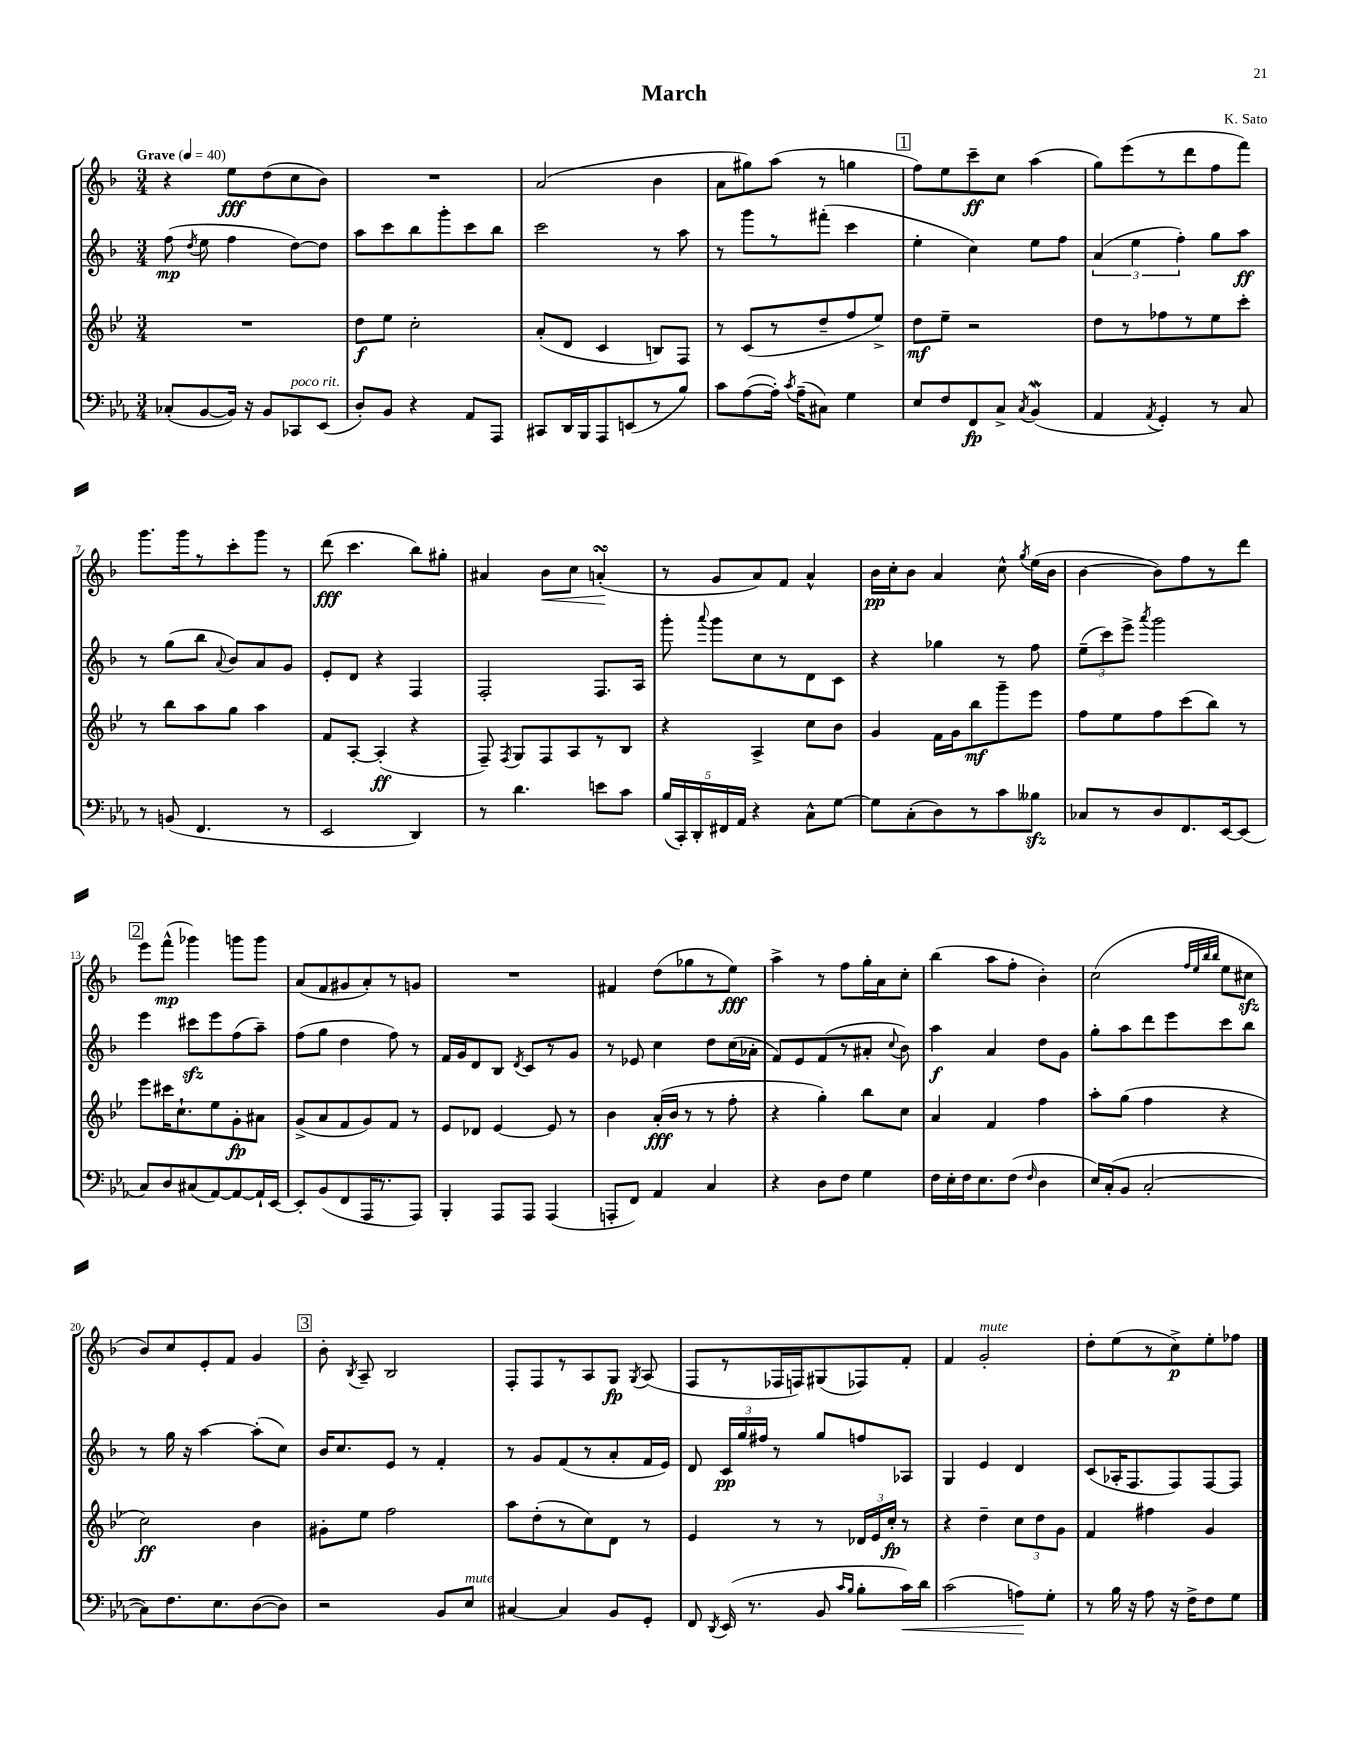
\header { title = "March" composer = "K. Sato" }
<<
\new StaffGroup <<
\new Staff = "s0" {
    \clef treble \key f \major \numericTimeSignature \time 3/4 \tempo "Grave" 4 = 40
    \autoBeamOff r4 e''8[\fff d''8( c''8 bes'8]) |
    R2. |
    a'2( bes'4 |
    a'8[ gis''8) a''8]( r8 g''4 |
    \mark \markup { \box "1" } f''8[) e''8 c'''8--\ff c''8] a''4( |
    g''8[) e'''8( r8 d'''8 f''8 f'''8]) |
    g'''8.[ g'''16 r8 c'''8-. g'''8] r8 |
    d'''8\fff( c'''4. bes''8[) gis''8]-. |
    ais'4 bes'8[\< c''8] a'4-.\turn\!( |
    r8 g'8[ a'8) f'8] a'4-^ |
    bes'16[\pp c''16-. bes'8] a'4 c''8-^ \acciaccatura { g''8 } e''16[( bes'16] |
    bes'4~ bes'8[) f''8 r8 d'''8] |
    \mark \markup { \box "2" } e'''8[ f'''8]-^\mp( ges'''4) g'''8[ g'''8] |
    a'8[( f'8 gis'8 a'8-.) r8 g'8] |
    R2. |
    fis'4 d''8[( ges''8 r8 e''8]\fff) |
    a''4-> r8 f''8[ g''16-. a'16 c''8]-. |
    bes''4( a''8[ f''8]-. bes'4-.) |
    c''2( \grace { f''32[ e''32 bes''32 bes''32] } e''8[ cis''8]\sfz |
    bes'8[) c''8 e'8-. f'8] g'4 |
    \mark \markup { \box "3" } bes'8-. \acciaccatura { bes8 } a8-- bes2 |
    f8[-. f8 r8 a8 g8]\fp \acciaccatura { g8 } a8( |
    f8[ r8 fes16 f16) gis8( fes8) f'8]-. |
    f'4 g'2-.^\markup { \italic "mute" } |
    d''8[-. e''8( r8 c''8->\p) e''8-. fes''8] \bar "|." |
}
\new Staff = "s1" {
    \clef treble \key f \major \numericTimeSignature \time 3/4
    \autoBeamOff f''8\mp( \acciaccatura { d''8 } e''8 f''4 d''8[~) d''8] |
    a''8[ c'''8 bes''8 g'''8-. c'''8 bes''8] |
    c'''2 r8 a''8 |
    r8 g'''8[ r8 fis'''8]-.( c'''4 |
    \mark \markup { \box "1" } e''4-. c''4) e''8[ f''8] |
    \tuplet 3/2 { a'4( e''4 f''4-.) } g''8[ a''8]\ff |
    r8 g''8[( bes''8] \appoggiatura { a'8 } bes'8[) a'8 g'8] |
    e'8[-. d'8] r4 f4 |
    f2-. f8.[ a16] |
    g'''8-. \appoggiatura { a'''8 } g'''8[ c''8 r8 d'8 c'8] |
    r4 ges''4 r8 f''8 |
    \tuplet 3/2 { e''8[--( c'''8) e'''8]-> } \acciaccatura { a'''8 } g'''2 |
    \mark \markup { \box "2" } e'''4 cis'''8[\sfz e'''8 f''8( a''8]--) |
    f''8[( g''8] d''4 f''8) r8 |
    f'16[ g'16 d'8 bes8] \acciaccatura { d'8 } c'8[ r8 g'8] |
    r8 ees'8 c''4 d''8[ c''16( aes'16]-. |
    f'8[) e'8 f'8( r8 ais'8]-. \appoggiatura { c''8 } bes'8) |
    a''4\f a'4 d''8[ g'8] |
    g''8[-. a''8 d'''8 e'''8 c'''8 bes''8] |
    r8 g''16 r16 a''4~ a''8[-.( c''8]) |
    \mark \markup { \box "3" } bes'16[ c''8. e'8] r8 f'4-. |
    r8 g'8[ f'8( r8 a'8-. f'16 e'16]) |
    d'8 \tuplet 3/2 { c'16[\pp g''16 fis''16] } r8 g''8[ f''8 aes8] |
    g4 e'4 d'4 |
    c'8[( aes16-. f8. f8) f8~ f8] \bar "|." |
}
\new Staff = "s2" {
    \clef treble \key bes \major \numericTimeSignature \time 3/4
    \autoBeamOff R2. |
    d''8[\f ees''8] c''2-. |
    a'8[-.( d'8] c'4 b8[) f8] |
    r8 c'8[( r8 d''8-- f''8 ees''8]->) |
    \mark \markup { \box "1" } d''8[\mf ees''8]-- r2 |
    d''8[ r8 fes''8 r8 ees''8 c'''8]-. |
    r8 bes''8[ a''8 g''8] a''4 |
    f'8[ a8]~-. a4-.\ff( r4 |
    f8--) \acciaccatura { f8 } g8[ f8 a8 r8 bes8] |
    r4 a4-> c''8[ bes'8] |
    g'4 f'16[ g'16 bes''8\mf g'''8-- ees'''8] |
    f''8[ ees''8 f''8 c'''8( bes''8]) r8 |
    \mark \markup { \box "2" } ees'''8[ cis'''16 c''8.-! ees''8 g'8-.\fp ais'8] |
    g'8[->( a'8 f'8 g'8) f'8] r8 |
    ees'8[ des'8] ees'4~ ees'8 r8 |
    bes'4 a'16[-.\fff( bes'16] r8 r8 f''8-. |
    r4 g''4-.) bes''8[ c''8] |
    a'4 f'4 f''4 |
    a''8[-. g''8]( f''4 r4 |
    c''2\ff) bes'4 |
    \mark \markup { \box "3" } gis'8[-. ees''8] f''2 |
    a''8[ d''8-.( r8 c''8) d'8] r8 |
    ees'4 r8 r8 \tuplet 3/2 { des'16[ ees'16 c''16]-.\fp } r8 |
    r4 d''4-- \tuplet 3/2 { c''8[ d''8 g'8] } |
    f'4 fis''4 g'4 \bar "|." |
}
\new Staff = "s3" {
    \clef bass \key ees \major \numericTimeSignature \time 3/4
    \autoBeamOff ces8[-.( bes,8~ bes,16]) r16 bes,8[ ces,8^\markup { \italic "poco rit." } ees,8]( |
    d8[-.) bes,8] r4 aes,8[ aes,,8] |
    cis,8[ d,16 bes,,16 aes,,8 e,8( r8 bes8]) |
    c'8[ aes8~( aes16]-.) \acciaccatura { c'8 } aes16[--( cis8]) g4 |
    \mark \markup { \box "1" } ees8[ f8 f,8\fp c8]-> \acciaccatura { c8 } bes,4\mordent( |
    aes,4 \acciaccatura { aes,8 } g,4-.) r8 c8 |
    r8 b,8( f,4. r8 |
    ees,2 d,4) |
    r8 d'4. e'8[ c'8] |
    \tuplet 5/4 { bes16[( c,16-.) d,16-. fis,16 aes,16] } r4 c8[-^ g8]~ |
    g8[ c8-.( d8) r8 c'8 beses8]\sfz |
    ces8[ r8 d8 f,8. ees,16~ ees,8]( |
    \mark \markup { \box "2" } c8[) d8 cis8( aes,8~) aes,8~ aes,16-! ees,16]~ |
    ees,8[-. bes,8( f,8 aes,,16 r8. aes,,8]) |
    bes,,4-. aes,,8[ aes,,8] aes,,4( |
    a,,8[-. f,8]) aes,4 c4 |
    r4 d8[ f8] g4 |
    f16[ ees16-. f16 ees8. f8]( \grace { f16 } d4 |
    ees16[) c16-.( bes,8] c2~-. |
    c8[) f8. ees8. d8~( d8]) |
    \mark \markup { \box "3" } r2 bes,8[ ees8]^\markup { \italic "mute" } |
    cis4~ cis4 bes,8[ g,8]-. |
    f,8 \acciaccatura { d,8 } ees,16( r8. bes,8 \grace { c'16[ bes16] } bes8[-. c'16\<) d'16] |
    c'2( a8[\!) g8]-. |
    r8 bes16 r16 aes8 r16 f16[-> f8 g8] \bar "|." |
}
>>
>>
